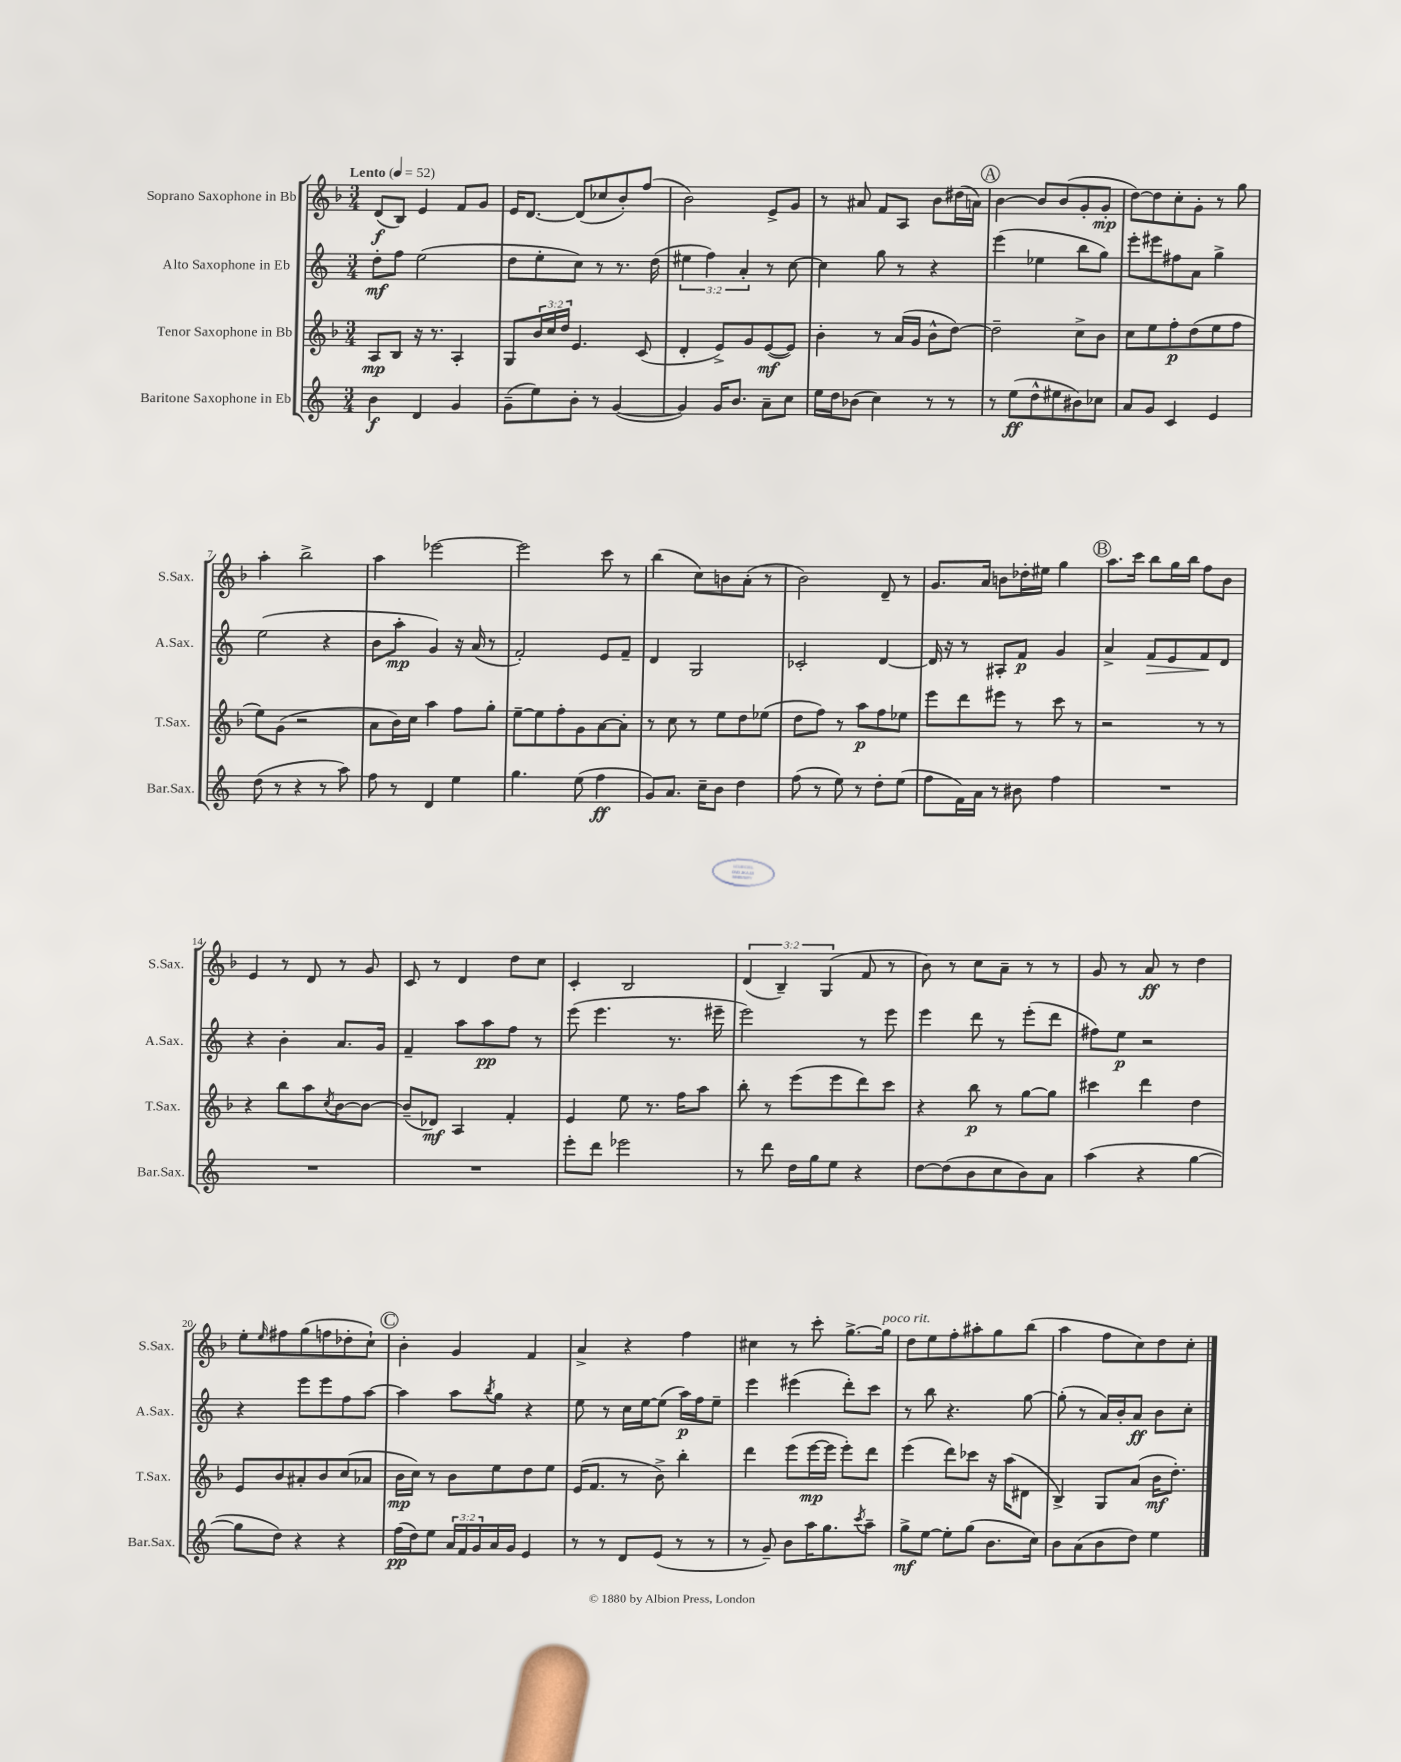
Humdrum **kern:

**kern	**kern	**kern	**kern
*staff4	*staff3	*staff2	*staff1
*clefG2	*clefG2	*clefG2	*clefG2
*k[]	*k[b-]	*k[]	*k[b-]
*M3/4	*M3/4	*M3/4	*M3/4
*MM52	*MM52	*MM52	*MM52
4b	8A	8dd'	(8d
.	8B-	8ff	8B-)
4d	16r	(2ee	4e
.	8.r	.	.
4g	4A'	.	8f
.	.	.	8g
=	=	=	=
(8g~	8G	8dd	16e
.	.	.	[8.d
8ee)	24b-	8ee'	.
.	24cc	.	.
.	24dd	.	.
8b'	4.e	8cc)	(8d]
8r	.	8r	8cc-
([4g	.	8.r	8b-')
.	(8c	.	(8ff
.	.	(16dd	.
=	=	=	=
4g])	4d'	6ee#	2b-)
.	.	6ff)	.
16g	8e^)	.	.
8.b	.	.	.
.	.	6a'	.
.	8g	.	.
8a~	([8e	8r	8e^
8cc	8e])	[8cc	8g
=	=	=	=
16ee	4b-'	4cc]	8r
16dd	.	.	.
(8b-	.	.	8a#
4cc)	8r	8gg	8f
.	(16a	8r	8A
.	16g	.	.
8r	8b-^^	4r	8b-
8r	[8dd)	.	(16dd#
.	.	.	16a)
=	=	=	=
8r	2dd~]	(4eee	[4b-
(8ee	.	.	.
8dd^^	.	4ee-	8b-]
8ee#	.	.	(8b-
8b#)	8cc^	8bb	8g'
8cc-	8b-	8gg)	8g'
=	=	=	=
8a	8cc	8eee'	[8dd)
8g	8ee	8eee#	8dd]
4c	8ff'	8ff#	8cc'
.	(8dd	8a	8g'
4e	8ee	4gg^	8r
.	8ff	.	8gg
=	=	=	=
(8dd	8ee)	(2ee	4aa'
8r	(8g	.	.
4r	2r	.	2bb-^
8r	.	4r	.
8aa)	.	.	.
=	=	=	=
8ff	8a	8b	4aa
8r	16b-)	8aa'	.
.	16cc	.	.
4d	4aa	4g)	[2eee-
4ee	8ff	16r	.
.	.	(16a	.
.	8gg'	8r	.
=	=	=	=
4.gg	[8ee~	2f')	2eee-]
.	8ee]	.	.
.	8ff'	.	.
(8ee	8g	.	.
4ff	[8a	8e	8ccc
.	8a']	8f~	8r
=	=	=	=
8g)	8r	4d	(4bb-
8.a	8cc	.	.
.	8r	2G	8cc)
16cc~	.	.	.
8b	8ee	.	8b
4dd	8dd	.	(8a'
.	(8ee-	.	8r
=	=	=	=
(8ff	8dd	2c-'	2b-)
8r	8ff)	.	.
8ee)	8r	.	.
8r	8aa	.	.
8dd'	8ff	[4d	8d~
(8ee	8ee-	.	8r
=	=	=	=
8ff	8eee	16d]	8.g
.	.	16r	.
16f)	8ddd	8r	.
16a	.	.	16a
8r	8eee#	8A#'	8b
8b#	8r	8f	16dd-'
.	.	.	16ee#
4ff	8ccc	4g	4gg
.	8r	.	.
=	=	=	=
2.r	2r	4a^	8.aa
.	.	.	16ccc
.	.	8f	8bb-
.	.	8e	16gg
.	.	.	16bb-
.	8r	8f	8ff
.	8r	8d	8b-
=	=	=	=
2.r	4r	4r	4e
.	8bb-	4b'	8r
.	8aa	.	8d
.	8qcc	.	.
.	[8b-	8.a	8r
.	8b-_	.	8g
.	.	16g	.
=	=	=	=
2.r	(8b-~]	4f~	8c
.	8d-)	.	8r
.	4A	8aa	4d
.	.	8aa	.
.	4f'	8ff	8dd
.	.	8r	8cc
=	=	=	=
8eee'	4e	(8eee	4c'
8ddd	.	4.eee	.
2eee-	8ee	.	2B-
.	8.r	.	.
.	.	8.r	.
.	16ff	.	.
.	8aa	.	.
.	.	16eee#~	.
=	=	=	=
8r	8bb-'	2eee)	(6d
8ddd	8r	.	.
.	.	.	6B-~)
16dd	(8eee	.	.
16gg	.	.	.
.	.	.	(6G
8ee	8eee	.	.
4r	8ddd)	8r	8f
.	8ccc	8eee	8r
=	=	=	=
[8dd	4r	4eee	8b-)
(8dd]	.	.	8r
8b	8bb-	8ddd	8cc
8cc	8r	8r	8a~
8b)	[8gg	(8eee'	8r
8a	8gg]	8ddd	8r
=	=	=	=
(4aa	4ccc#	8ff#)	8g
.	.	8ee	8r
4r	4ddd	2r	8a
.	.	.	8r
[4gg	4dd	.	4dd
=	=	=	=
8gg]	8e	4r	8ee'
.	.	.	16qqee
8dd)	8b-	.	8ff#
4r	8a#'	8eee	(8gg
.	8b-	8eee	8ff
4r	(8cc	8ff	8dd-'
.	8a-	[8aa	8cc`)
=	=	=	=
(16ff	16b-	4aa]	4b-'
16dd)	16cc)	.	.
8ee	8r	.	.
24a	8b-	8aa	4g
24f	.	.	.
24g	.	.	.
.	.	8qbb	.
16a	8ee	8gg	.
16g	.	.	.
4e	8dd	4r	4f
.	8ee	.	.
=	=	=	=
8r	(16e	8ee	4a^
.	8.f	.	.
8r	.	8r	.
8d	8r	16cc	4r
.	.	[16ee	.
(8e	8b-^)	(8ee]	.
8r	4bb-'	16aa)	4ff
.	.	16ff	.
8r	.	8ee~	.
=	=	=	=
8r	4ddd	4eee	4cc#
8g~)	.	.	.
8b	(8eee	(4eee#	8r
16aa	[16eee	.	8ccc'
8.gg	16eee]	.	.
.	8eee')	8ddd')	[8.gg^
8qccc	.	.	.
8aa~	8ddd	8ccc	.
.	.	.	16gg]
=	=	=	=
8gg^	(4eee	8r	8dd
[8ee	.	8bb	8ee
8ee']	8ddd)	4.r	8ff'
(8gg	8ccc-	.	8aa#'
8.b	16r	.	8gg
.	(16aa	.	.
.	8d#	[8gg	(8bb-
16cc)	.	.	.
=	=	=	=
8b	4B-^)	(8gg']	4aa
(8a	.	8r	.
8b	8G	16a)	8ff
.	.	16b'	.
8dd)	(8a	8a	8cc)
4ee	16b-	8b	8dd
.	8.dd')	.	.
.	.	8cc'	8cc'
==	==	==	==
*-	*-	*-	*-
